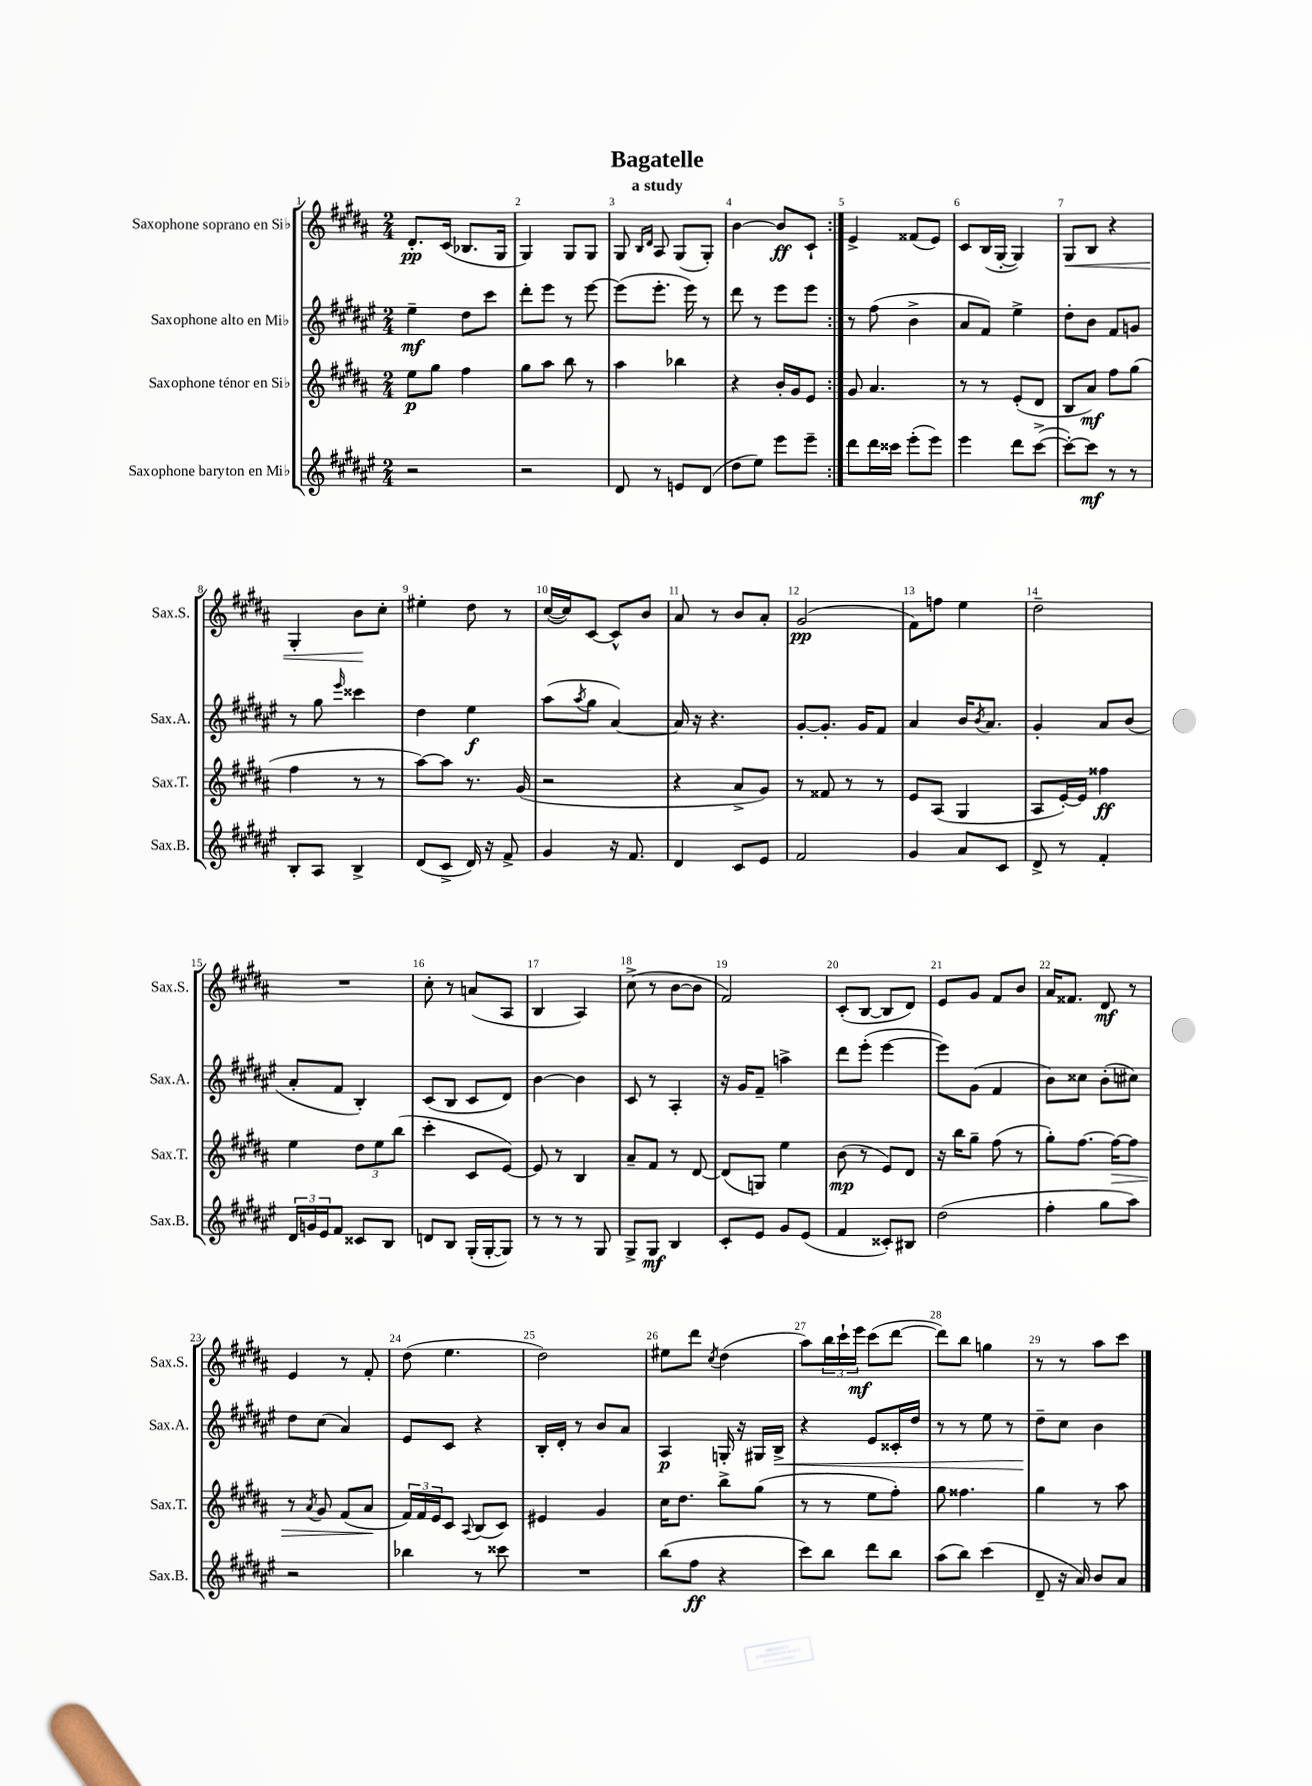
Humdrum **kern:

**kern	**kern	**kern	**kern
*staff4	*staff3	*staff2	*staff1
*clefG2	*clefG2	*clefG2	*clefG2
*k[f#c#g#d#a#e#]	*k[f#c#g#d#a#]	*k[f#c#g#d#a#e#]	*k[f#c#g#d#a#]
*M2/4	*M2/4	*M2/4	*M2/4
2r	8ee\L	4ee#~\	8.d#'/L
.	8gg#\J	.	.
.	.	.	(16c#/Jk
.	4ff#\	8dd#\L	8.B-/L
.	.	8ccc#\J	.
.	.	.	16G#/Jk
=	=	=	=
2r	8gg#\L	8ddd#'\L	4G#/)
.	8aa#\J	8eee#\J	.
.	8bb\	8r	8G#/L
.	8r	[8eee#\	8G#/J
=	=	=	=
8d#/	4aa#\	(8eee#\]L	8G#/
.	.	.	16qqB/LL
.	.	.	16qqd#/JJ
8r	.	8.eee#'\J	8A#/
8e/L	4bb-\	.	(8G#/L
.	.	16eee#\)	.
(8d#/J	.	8r	8G#'/J)
=	=	=	=
8dd#\L	4r	8ddd#\	[4b\
8ee#\J)	.	8r	.
8eee#\L	16b'/LL	8eee#\L	8b/]L
.	16g#/J	.	.
8eee#~\J	8e/J	8eee#\J	8c#`/J
=:|!	=:|!	=:|!	=:|!
8ddd#\L	8g#/	8r	4e^/
16ddd#\L	4.a#/	(8ff#\	.
16ccc##\JJ	.	.	.
(8eee#'\L	.	4b^\	(8f##/L
8eee#\J)	.	.	8e/J)
=	=	=	=
4eee#\	8r	8a#/L	8c#/L
.	8r	8f#/J)	(16B/L
.	.	.	[16G#'/JJ
8ddd#\L	(8e'/L	4ee#^\	4G#/])
([8ccc#^\J	8d#/J	.	.
=	=	=	=
8ccc#'\_L)	8B/L	8dd#'\L	8G#/L
8ccc#\]J	8a#/J)	8b\J	8B/J
8r	8ff#\L	8f#/L	4r
8r	(8gg#\J	8g/J	.
=	=	=	=
8B'/L	4ff#\	8r	4G#'/
8A#/J	.	8gg#\	.
.	.	16qqeee#/	.
4B^/	8r	4ccc##\	8b\L
.	8r	.	8cc#'\J
=	=	=	=
(8d#/L	[8aa#\L)	4dd#\	4ee#'\
8c#^/J	8aa#\]J	.	.
16d#/)	8.r	4ee#\	8dd#\
16r	.	.	.
8f#^/	.	.	8r
.	(16g#/	.	.
=	=	=	=
4g#/	2r	(8aa#\L	([16cc#/LL
.	.	.	16cc#/]J)
.	.	8qaa#/	.
.	.	8gg#\J	[8c#/J
16r	.	[4a#/)	8c#^^/]L
8.f#/	.	.	.
.	.	.	8b/J
=	=	=	=
4d#/	4r	16a#/]	8a#/
.	.	16r	.
.	.	4.r	8r
8c#/L	8a#^/L	.	8b/L
8e#/J	8g#/J)	.	8a#'/J
=	=	=	=
2f#/	8r	[8g#'/L	(2g#/
.	8f##/	8.g#'/]J	.
.	8r	.	.
.	.	16g#/LK	.
.	8r	8f#/J	.
=	=	=	=
4g#/	8e/L	4a#/	8f#\L)
.	(8A#/J	.	8ff\J
8a#/L	4G#/	16b/LK	4ee\
.	.	8qb/	.
.	.	8.a#/J	.
8c#/J	.	.	.
=	=	=	=
8d#^/	8A#/L	4g#'/	2dd#~\
8r	[16e'/L)	.	.
.	16e/]JJ	.	.
4f#'/	4ff##\	8a#/L	.
.	.	(8b/J	.
=	=	=	=
24d#/LL	4ee\	8a#'/L	2r
24g/	.	.	.
24e#/J	.	.	.
8f#/J	.	8f#/J	.
8c##/L	12dd#\L	4B'/)	.
.	12ee\	.	.
8B/J	.	.	.
.	(12bb\J	.	.
=	=	=	=
8d/L	4ccc#'\	(8c#/L	8cc#'\
8B/J	.	8B/J	8r
(16G#'/LL	8c#/L	8c#/L	(8a/L
[16G#'/J	.	.	.
8G#/]J)	[8e/J)	8d#/J)	8A#/J
=	=	=	=
8r	8e/]	[4b\	4B/
8r	8r	.	.
8r	4B/	4b\]	4A#/)
8G#/	.	.	.
=	=	=	=
8G#^/L	8a#~/L	8c#/	(8cc#^\
8G#/J	8f#/J	8r	8r
4B/	8r	4A#'/	[8b\L
.	[8d#/	.	8b\]J
=	=	=	=
8c#'/L	(8d#/]L	16r	2f#/)
.	.	16g#/LK	.
8e#/J	8G/J)	8f#~/J	.
8g#/L	4ee\	4aa^\	.
(8e#/J	.	.	.
=	=	=	=
4f#/	(8b\	8ddd#\L	(8c#'/L
.	8r	(8eee#'\J	[8B/J
8c##'/L)	8e/L)	[4eee#\	8B/]L
8B#/J	8d#/J	.	8d#/J)
=	=	=	=
(2dd#\	16r	8eee#\]L)	8e/L
.	16bb\LK	.	.
.	8gg#~\J	(8g#\J	8g#/J
.	(8ff#\	4f#/	8f#/L
.	8r	.	8b/J
=	=	=	=
4ff#'\	8gg#'\L)	8b\L)	16a#/LK
.	.	.	8.f##/J
.	[8.ff#\J	8cc##\J	.
8gg#\L	.	(8b'\L	8d#/
.	16ff#\_LK	.	.
8aa#\J)	8ff#\]J	8cc#\J)	8r
=	=	=	=
2r	8r	8dd#\L	4e/
.	8qa#/	.	.
.	8g#/	(8cc#\J	.
.	(8f#/L	4a#/)	8r
.	8a#/J	.	8f#'/
=	=	=	=
4bb-\	24f#/LL)	8e#/L	(8dd#\
.	24f#/	.	.
.	24e/J	.	.
.	8c#/J	8c#/J	4.ee\
.	8qqA#/	.	.
8r	(8B/L	4r	.
8ccc##\	8c#/J)	.	.
=	=	=	=
2r	4e#/	16B'/LL	2dd#\)
.	.	16d#'/JJ	.
.	.	8r	.
.	4g#/	8b/L	.
.	.	8a#/J	.
=	=	=	=
(8bb\L	16cc#\LK	4A#/	8ee#\L
.	8.dd#\J	.	.
8ff#\J	.	.	8ddd#\J
.	.	.	8qcc#/
4r	8bb^\L	16G'/	(4dd#\
.	.	16r	.
.	(8gg#\J	16G#/LL	.
.	.	16B^/JJ	.
=	=	=	=
8ccc#\L)	8r	4r	8aa#\L)
8bb\J	8r	.	24bb\L
.	.	.	24ccc#`\
.	.	.	24eee\JJ
8ddd#\L	8ee\L	8e#/L	(8ccc#\L
8bb\J	8ff#'\J)	16c##'/L	[8ddd#\J
.	.	16dd#/JJ	.
=	=	=	=
(8aa#\L	8gg#\	8r	8ddd#\]L)
8bb\J)	4.ff##\	8r	8bb\J
(4ccc#\	.	8ee#\	4gg\
.	.	8r	.
=	=	=	=
8d#~/	4gg#\	8dd#~\L	8r
16r	.	8cc#\J	8r
16a#/)	.	.	.
8b/L	8r	4b\	8aa#\L
8a#/J	8aa#\	.	8ccc#\J
==	==	==	==
*-	*-	*-	*-
